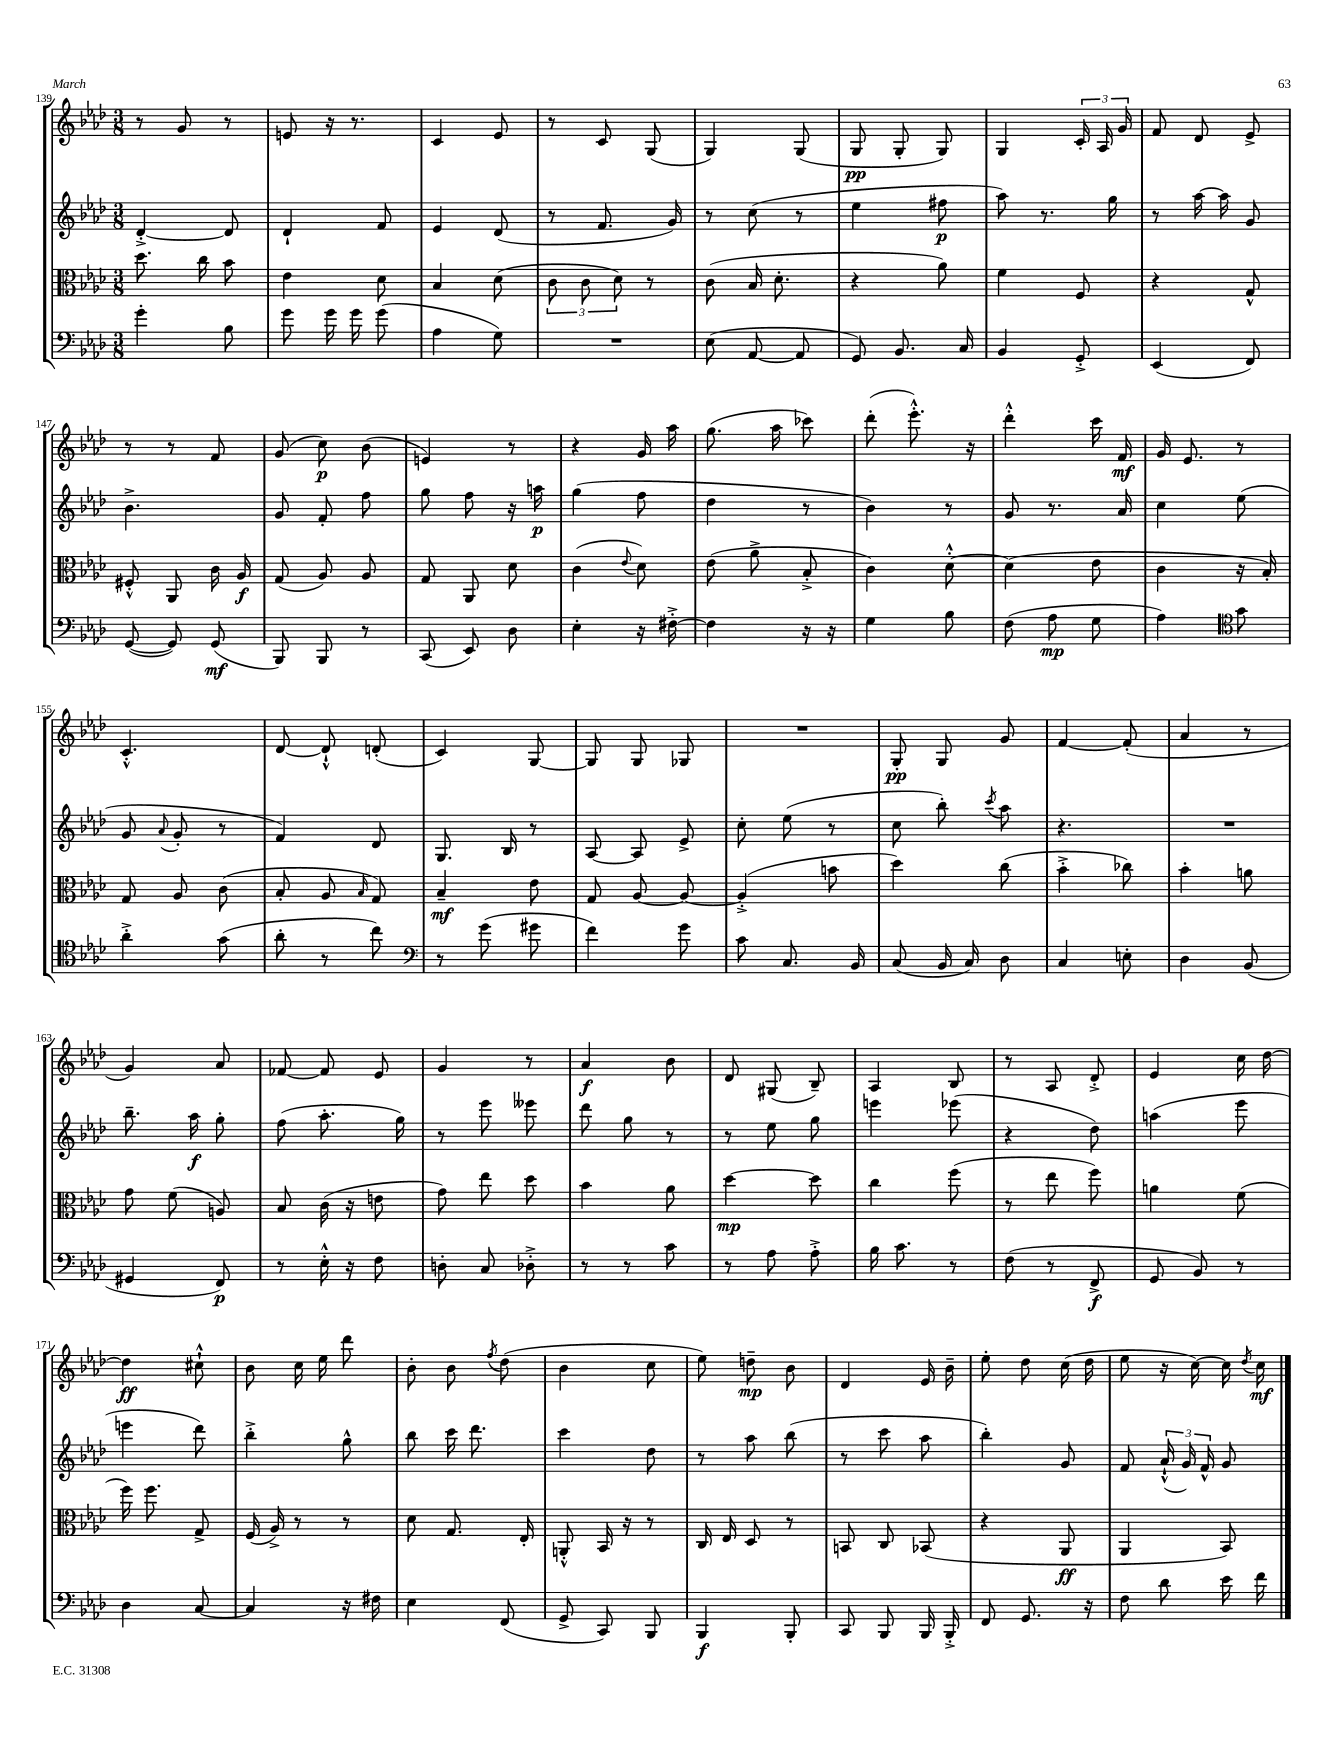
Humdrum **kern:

**kern	**kern	**kern	**kern
*staff4	*staff3	*staff2	*staff1
*clefF4	*clefC3	*clefG2	*clefG2
*k[b-e-a-d-]	*k[b-e-a-d-]	*k[b-e-a-d-]	*k[b-e-a-d-]
*M3/8	*M3/8	*M3/8	*M3/8
4g'	8.dd-	[4d-'^	8r
.	.	.	8g
.	16cc	.	.
8B-	8b-	8d-]	8r
=	=	=	=
8g	4e-	4d-`	8e
16g	.	.	16r
16g	.	.	8.r
(8g	8d-	8f	.
=	=	=	=
4A-	4B-	4e-	4c
8G)	(8d-	(8d-	8e-
=	=	=	=
4.r	12c	8r	8r
.	12c	.	.
.	.	8.f	8c
.	12d-)	.	.
.	8r	.	(8G
.	.	16g)	.
=	=	=	=
(8E-	(8c	8r	4G)
[8AA-	16B-	(8cc	.
.	8.d-'	.	.
8AA-]	.	8r	(8G
=	=	=	=
8GG)	4r	4ee-	8G
8.BB-	.	.	8G'
.	8a-)	8ff#	8G)
16C	.	.	.
=	=	=	=
4BB-	4f	8aa-)	4G
.	.	8.r	.
8GG'^	8F	.	24c'
.	.	.	24A-
.	.	16gg	.
.	.	.	24g
=	=	=	=
(4EE-	4r	8r	8f
.	.	[16aa-	8d-
.	.	16aa-]	.
8FF)	8G^^	8g	8e-^
=	=	=	=
([8GG	8F#'^^	4.b-^	8r
8GG])	8AA-	.	8r
(8GG	16c	.	8f
.	16A-	.	.
=	=	=	=
8BBB-)	(8G	8g	(8g
8BBB-	8A-)	8f'	8cc)
8r	8A-	8ff	(8b-
=	=	=	=
(8CC	8G	8gg	4e)
8EE-)	8AA-	8ff	.
8D-	8d-	16r	8r
.	.	16aa	.
=	=	=	=
4E-'	(4c	(4gg	4r
.	8qqe-	.	.
16r	8d-)	8ff	16g
[16F#'^	.	.	16aa-
=	=	=	=
4F#]	(8e-	4dd-	(8.gg
.	8a-^	.	.
.	.	.	16aa-
16r	8B-'^	8r	8ccc-)
16r	.	.	.
=	=	=	=
4G	4c)	4b-)	(8ddd-'
.	.	.	8.eee-'^^)
8B-	[8d-'^^	8r	.
.	.	.	16r
=	=	=	=
(8F	(4d-]	8g	4ddd-'^^
8A-	.	8.r	.
8G	8e-	.	16ccc
.	.	16a-	16f
=	=	=	=
4A-)	4c	4cc	16g
.	.	.	8.e-
*clefC4	*	*	*
8g	16r	(8ee-	8r
.	16B-')	.	.
=	=	=	=
4a-'^	8G	8g	4.c'^^
.	.	8qqa-	.
.	8A-	8g'	.
(8g	(8c	8r	.
=	=	=	=
8a-'	8B-'	4f)	[8d-
8r	8A-	.	8d-`^^]
.	16qqB-	.	.
8cc)	8G)	8d-	(8d'
=	=	=	=
*clefF4	*	*	*
8r	4B-~	8.G	4c)
(8g	.	.	.
.	.	16B-	.
8g#	8e-	8r	[8G
=	=	=	=
4f)	8G	[8A-	8G]
.	[8A-	8A-]	8G
8g	8A-_	8e-^	8G-
=	=	=	=
8c	(4A-'^]	8cc'	4.r
8.C	.	(8ee-	.
.	8b	8r	.
16BB-	.	.	.
=	=	=	=
(8C	4dd-)	8cc	8G'
16BB-	.	8bb-')	8G
16C)	.	.	.
.	.	8qccc	.
8D-	(8cc	8aa-	8g
=	=	=	=
4C	4b-'^	4.r	[4f
8E'	8cc-)	.	(8f']
=	=	=	=
4D-	4b-'	4.r	4a-
(8BB-	8a	.	8r
=	=	=	=
4GG#	8g	8.bb-~	4g)
.	(8f	.	.
.	.	16aa-	.
8FF)	8A)	8gg'	8a-
=	=	=	=
8r	8B-	(8ff	[8f-
16E-'^^	(16c	8.aa-'	8f-]
16r	16r	.	.
8F	8e	.	8e-
.	.	16gg)	.
=	=	=	=
8D'	8g)	8r	4g
8C	8ee-	8eee-	.
8D-'^	8dd-	8eee--	8r
=	=	=	=
8r	4b-	8ddd-	4a-
8r	.	8gg	.
8c	8a-	8r	8b-
=	=	=	=
8r	[4dd-	8r	8d-
8A-	.	8ee-	(8G#
8A-'^	8dd-]	8gg	8B-~)
=	=	=	=
16B-	4cc	4eee	4A-
8.c	.	.	.
8r	(8ff	(8eee-	8B-
=	=	=	=
(8F	8r	4r	8r
8r	8ee-	.	8A-
8FF^	8ff)	8dd-)	8d-'^
=	=	=	=
8GG	4a	(4aa	4e-
8BB-)	.	.	.
8r	(8f	8eee-	16cc
.	.	.	[16dd-
=	=	=	=
4D-	16ff)	4eee	4dd-]
.	8.ff	.	.
[8C	8G^	8ddd-)	8cc#`^^
=	=	=	=
4C]	(16F	4bb-'^	8b-
.	16A-^)	.	.
.	8r	.	16cc
.	.	.	16ee-
16r	8r	8gg^^	8ddd-
16F#	.	.	.
=	=	=	=
4E-	8d-	8bb-	8b-'
.	8.G	16ccc	8b-
.	.	8.ddd-	.
.	.	.	8qff
(8FF	.	.	(8dd-
.	16E-'	.	.
=	=	=	=
8GG^	8AA'^^	4ccc	4b-
8CC)	16BB-	.	.
.	16r	.	.
8BBB-	8r	8dd-	8cc
=	=	=	=
4BBB-	16C	8r	8ee-)
.	16E-	.	.
.	8D-	8aa-	8dd~
8BBB-'	8r	(8bb-	8b-
=	=	=	=
8CC	8BB	8r	4d-
8BBB-	8C	8ccc	.
16BBB-	(8BB-	8aa-	16e-
16BBB-'^	.	.	16b-~
=	=	=	=
8FF	4r	4bb-')	8ee-'
8.GG	.	.	8dd-
.	8AA-	8g	(16cc
16r	.	.	16dd-
=	=	=	=
8F	4AA-	8f	8ee-
8d-	.	(24a-`^^	16r
.	.	24g)	.
.	.	.	[16cc)
.	.	24f^^	.
16e-	8BB-)	8g	16cc]
.	.	.	8qdd-
16f	.	.	16cc
==	==	==	==
*-	*-	*-	*-
